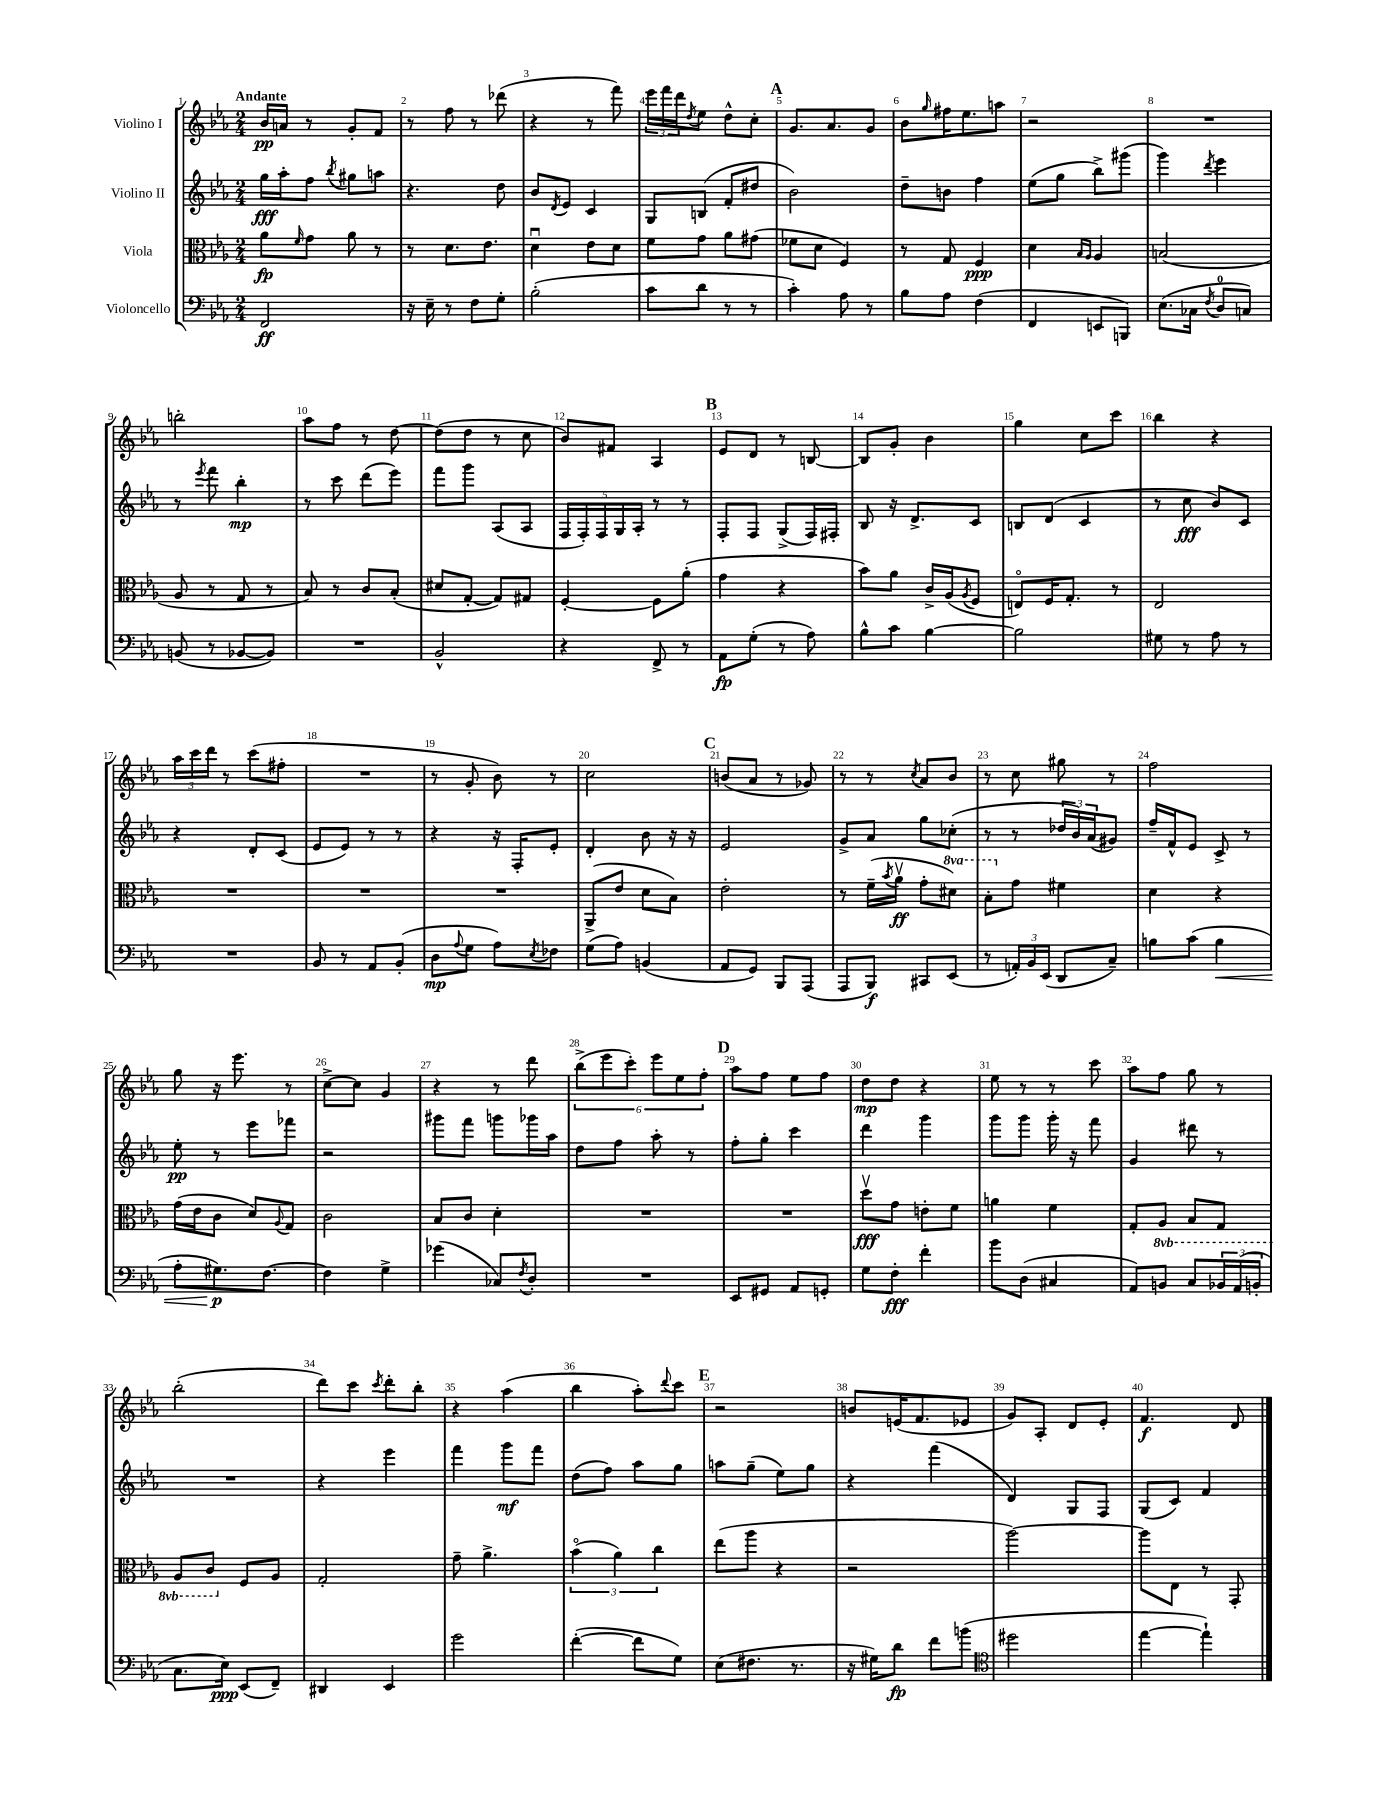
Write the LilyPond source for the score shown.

<<
\new StaffGroup <<
\new Staff = "s0" \with { instrumentName = "Violino I" } {
    \clef treble \key ees \major \numericTimeSignature \time 2/4 \tempo "Andante"
    bes'16\pp a'16 r8 g'8-. f'8 |
    r8 f''8 r8 des'''8( |
    r4 r8 f'''8) |
    \tuplet 3/2 { ees'''16 f'''16 d'''16 } \acciaccatura { d''8 } ees''8 d''8-^ c''8-. |
    \mark \markup { \bold "A" } g'8. aes'8. g'8 |
    bes'8 \grace { g''16 } fis''16 ees''8. a''8 |
    r2 |
    R2 |
    b''2-. |
    aes''8 f''8 r8 d''8~ |
    d''8( d''8 r8 c''8 |
    bes'8) fis'8 aes4 |
    \mark \markup { \bold "B" } ees'8 d'8 r8 b8~ |
    b8 g'8-. bes'4 |
    g''4 c''8 c'''8 |
    bes''4 r4 |
    \tuplet 3/2 { aes''16 c'''16 d'''16 } r8 c'''8( fis''8-. |
    R2 |
    r8 g'8-. bes'8) r8 |
    c''2 |
    \mark \markup { \bold "C" } b'8( aes'8 r8 ges'8) |
    r8 r8 \acciaccatura { c''8 } aes'8 bes'8 |
    r8 c''8 gis''8 r8 |
    f''2 |
    g''8 r16 ees'''8. r8 |
    c''8~-> c''8 g'4 |
    r4 r8 d'''8 |
    \tuplet 6/4 { bes''8->( ees'''8 c'''8-.) ees'''8 ees''8 f''8-. } |
    \mark \markup { \bold "D" } aes''8 f''8 ees''8 f''8 |
    d''8\mp d''8 r4 |
    ees''8 r8 r8 c'''8 |
    aes''8 f''8 g''8 r8 |
    bes''2-.( |
    d'''8) c'''8 \acciaccatura { c'''8 } d'''8-. bes''8-. |
    r4 aes''4( |
    bes''4 aes''8-.) \appoggiatura { d'''8 } c'''8 |
    \mark \markup { \bold "E" } r2 |
    b'8 e'16( f'8. ees'8 |
    g'8) aes8-. d'8 ees'8-. |
    f'4.\f d'8 \bar "|." |
}
\new Staff = "s1" \with { instrumentName = "Violino II" } {
    \clef treble \key ees \major \numericTimeSignature \time 2/4
    g''16\fff aes''16-. f''8 \acciaccatura { bes''8 } gis''8 a''8 |
    r4. d''8 |
    bes'8 \acciaccatura { d'8 } ees'8 c'4 |
    g8 b8( f'8-. dis''8 |
    \mark \markup { \bold "A" } bes'2) |
    d''8-- b'8 f''4 |
    ees''8( g''8 bes''8->) gis'''8( |
    g'''4) \acciaccatura { d'''8 } ees'''4 |
    r8 \acciaccatura { ees'''8 } f'''8 bes''4-.\mp |
    r8 c'''8 d'''8( ees'''8) |
    f'''8 g'''8 aes8( aes8 |
    \tuplet 5/4 { f16 f16-.) f16 g16 aes16-. } r8 r8 |
    \mark \markup { \bold "B" } f8-. f8 g8->( f16) fis16-. |
    bes8 r16 d'8.-> c'8 |
    b8 d'8( c'4 |
    r8 c''8\fff bes'8) c'8 |
    r4 d'8-. c'8( |
    ees'8 ees'8) r8 r8 |
    r4 r16 f16-. ees'8-. |
    d'4-. bes'8 r16 r16 |
    \mark \markup { \bold "C" } ees'2 |
    g'8-> aes'8 g''8 ces''8-.( |
    r8 r8 \tuplet 3/2 { des''16 bes'16) aes'16( } gis'8) |
    f''16-- f'16-^ ees'8 c'8-> r8 |
    ees''8-.\pp r8 ees'''8 fes'''8 |
    r2 |
    gis'''8 f'''8 g'''8 ges'''16 aes''16 |
    d''8 f''8 aes''8-. r8 |
    \mark \markup { \bold "D" } f''8-. g''8-. c'''4 |
    d'''4 g'''4 |
    g'''8 g'''8 g'''16-. r16 f'''8 |
    g'4 dis'''8 r8 |
    R2 |
    r4 ees'''4 |
    f'''4 g'''8\mf f'''8 |
    d''8( f''8) aes''8 g''8 |
    \mark \markup { \bold "E" } a''8 g''8--( ees''8) g''8 |
    r4 f'''4( |
    d'4) g8 f8 |
    g8( c'8) f'4 \bar "|." |
}
\new Staff = "s2" \with { instrumentName = "Viola" } {
    \clef alto \key ees \major \numericTimeSignature \time 2/4 \set Staff.ottavationMarkups = #ottavation-simple-ordinals
    aes'8\fp \grace { f'16 } g'8 aes'8 r8 |
    r8 d'8. ees'8. |
    d'4\downbow ees'8 d'8 |
    f'8 g'8 aes'8 gis'8( |
    \mark \markup { \bold "A" } fes'8 d'8 f4) |
    r8 g8 f4\ppp |
    d'4 \grace { bes16 aes16 } aes4 |
    b2( |
    aes8 r8 g8 r8 |
    bes8) r8 c'8 bes8-.( |
    dis'8 g8~-. g8) gis8 |
    f4~-. f8 aes'8-.( |
    \mark \markup { \bold "B" } g'4 r4 |
    bes'8) aes'8 c'16-> aes16( \acciaccatura { aes8 } f8 |
    e8\flageolet) f16 g8.-. r8 |
    ees2 |
    R2 |
    R2 |
    R2 |
    aes,8->( ees'8 d'8 bes8) |
    \mark \markup { \bold "C" } ees'2-. |
    r8 f'16--( \acciaccatura { bes'8 } aes'16\upbow\ff g'8-. \ottava #1 dis''8) |
    bes'8-. \ottava #0 g'8 fis'4 |
    d'4 r4 |
    g'16( ees'16 c'8 d'8) \appoggiatura { aes8 } g8 |
    c'2 |
    bes8 c'8 d'4-. |
    R2 |
    \mark \markup { \bold "D" } R2 |
    d''8\upbow\fff g'8 e'8-. f'8 |
    a'4 f'4 |
    g8-. \ottava #-1 aes,8 bes,8 g,8 |
    aes,8 c8 \ottava #0 f8 aes8 |
    g2-. |
    g'8-- aes'4.-> |
    \tuplet 3/2 { bes'4\flageolet( aes'4) c''4 } |
    \mark \markup { \bold "E" } ees''8( aes''8 r4 |
    r2 |
    aes''2~) |
    aes''8 ees8 r8 g,8-. \bar "|." |
}
\new Staff = "s3" \with { instrumentName = "Violoncello" } {
    \clef bass \key ees \major \numericTimeSignature \time 2/4
    f,2\ff |
    r16 ees16-- r8 f8 g8-. |
    bes2-.( |
    c'8 d'8 r8 r8 |
    \mark \markup { \bold "A" } c'4-.) aes8 r8 |
    bes8 aes8 f4( |
    f,4 e,8 b,,8) |
    ees8.( ces16 \acciaccatura { f8 } d8-0 c8) |
    b,8( r8 bes,8~ bes,8) |
    R2 |
    bes,2-^ |
    r4 f,8-> r8 |
    \mark \markup { \bold "B" } aes,8\fp g8-.( r8 aes8) |
    bes8-^ c'8 bes4~ |
    bes2 |
    gis8 r8 aes8 r8 |
    R2 |
    bes,8 r8 aes,8 bes,8-.( |
    d8\mp \appoggiatura { aes8 } g8 aes8) \acciaccatura { ees8 } fes8 |
    g8( aes8) b,4( |
    \mark \markup { \bold "C" } aes,8 g,8) bes,,8 aes,,8( |
    aes,,8 bes,,8\f) cis,8 ees,8( |
    r8 \tuplet 3/2 { a,16-.) bes,16 ees,16( } d,8 c8--) |
    b8 c'8( b4\< |
    aes8-. gis8.\p\!) f8.~ |
    f4 g4-> |
    ges'4( ces8) \acciaccatura { f8 } d8-. |
    R2 |
    \mark \markup { \bold "D" } ees,8 gis,8 aes,8 g,8-. |
    g8 f8-.\fff f'4-. |
    bes'8 d8( cis4 |
    aes,8) b,8 c8 \tuplet 3/2 { bes,16 aes,16( b,16-. } |
    c8. ees16\ppp) ees,8( f,8--) |
    dis,4 ees,4 |
    g'2 |
    f'4~-.( f'8 g8) |
    \mark \markup { \bold "E" } ees8( fis8. r8. |
    r16 gis16) d'8\fp f'8 b'8( |
    \clef tenor dis''2 |
    ees''4~ ees''4-!) \bar "|." |
}
>>
>>
\layout { \context { \Score \override BarNumber.break-visibility = ##(#f #t #t) barNumberVisibility = #all-bar-numbers-visible } }
